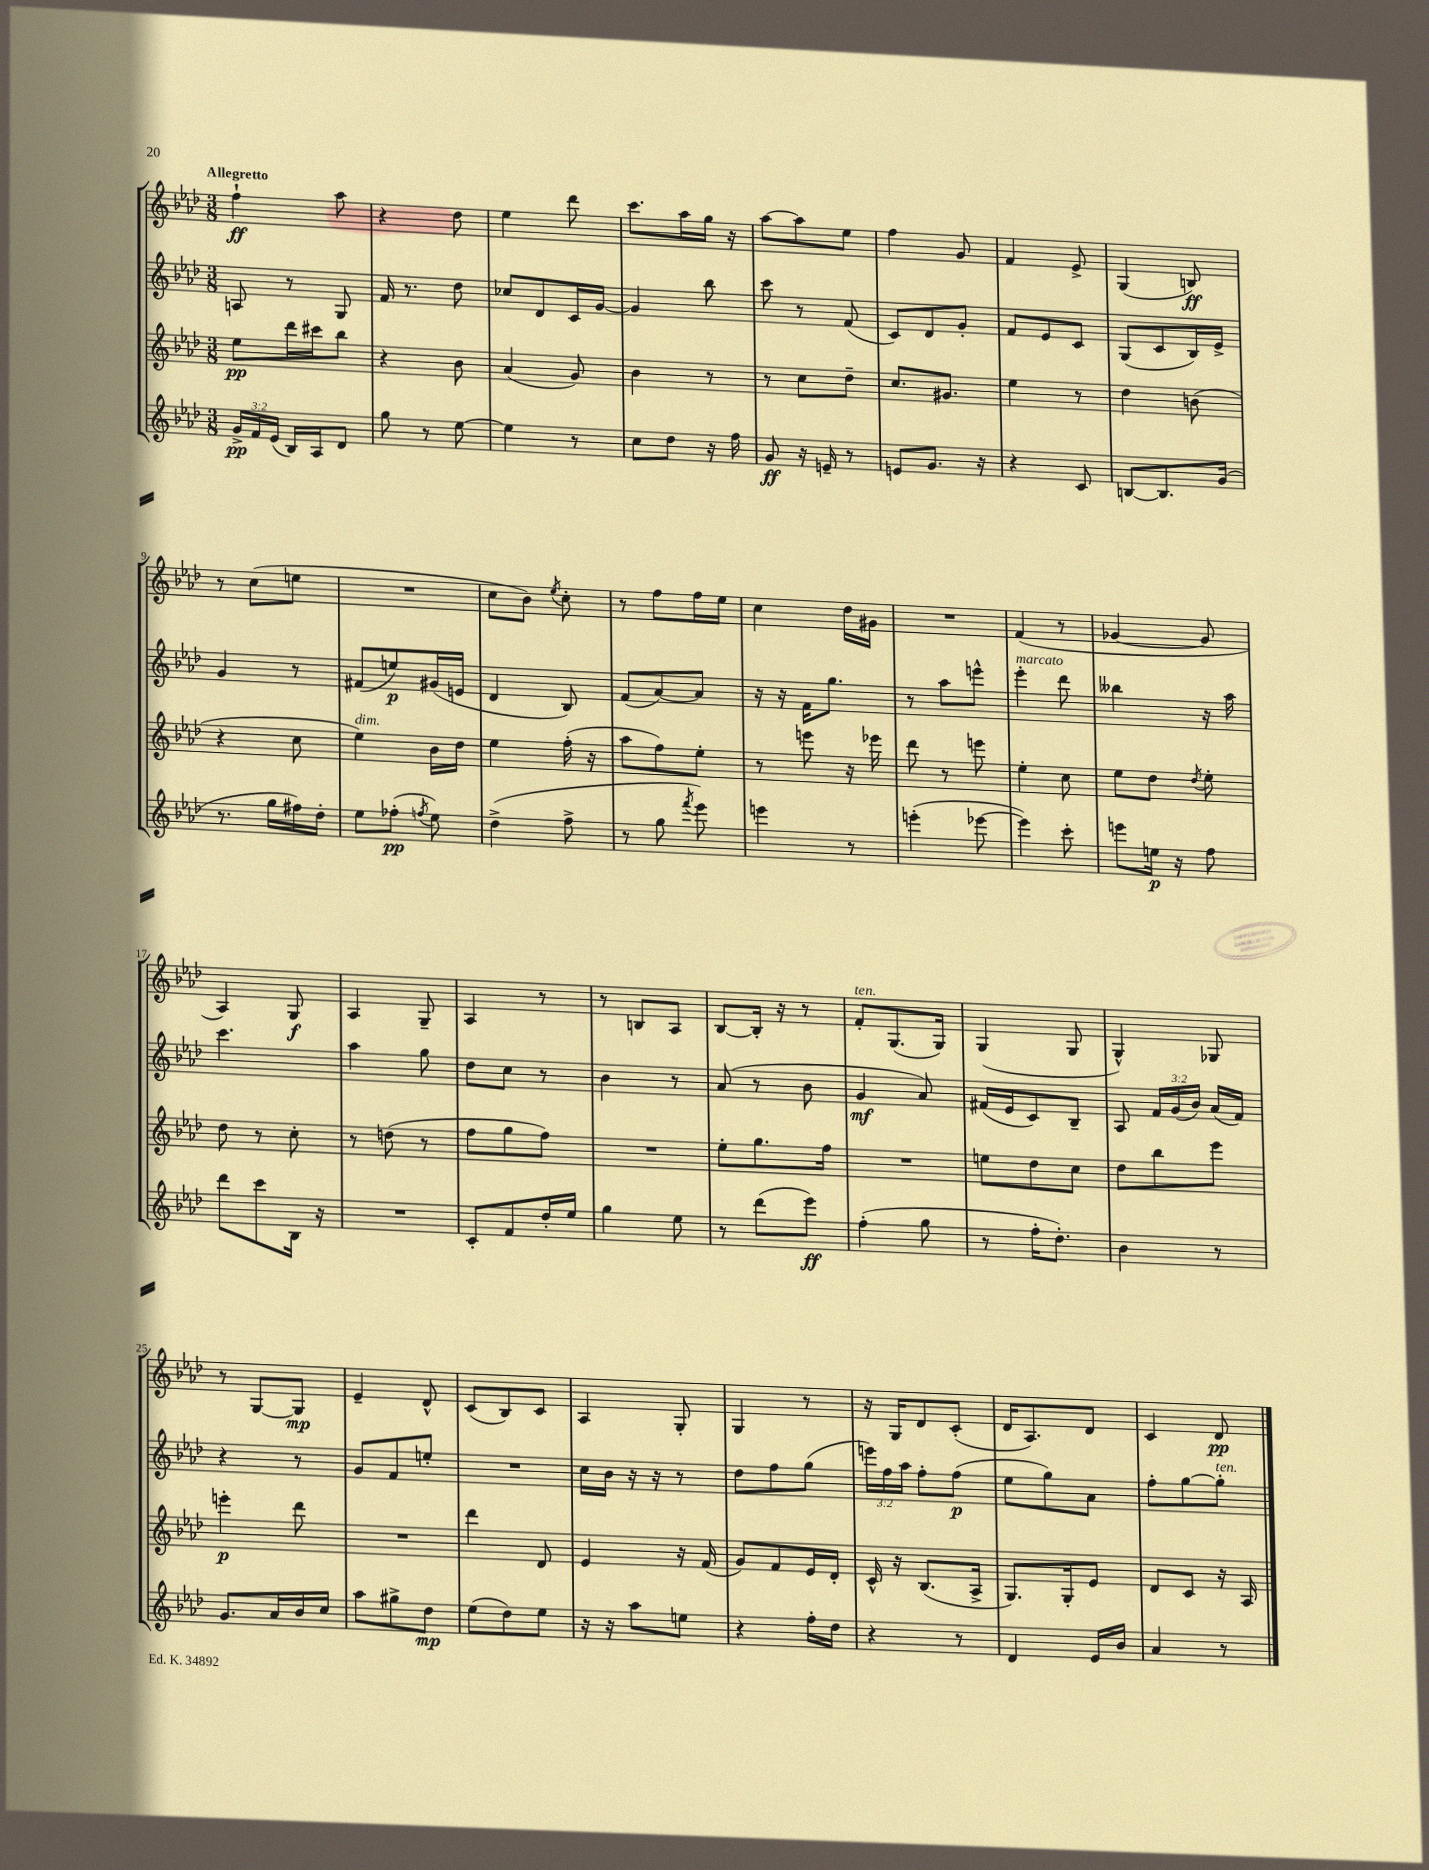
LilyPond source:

<<
\new StaffGroup <<
\new Staff = "s0" {
    \clef treble \key aes \major \numericTimeSignature \time 3/8 \tempo "Allegretto"
    \autoBeamOff f''4-!\ff aes''8 |
    r4 des''8 |
    ees''4 des'''8 |
    c'''8.[ aes''16 g''16] r16 |
    aes''8[~ aes''8 ees''8] |
    f''4 g'8 |
    f'4 ees'8-> |
    g4( b8\ff) |
    r8 c''8[( e''8] |
    R4. |
    c''8[ bes'8]) \acciaccatura { ees''8 } c''8-. |
    r8 f''8[ f''16 ees''16] |
    c''4 des''16[ gis'16] |
    R4. |
    f'4( r8 |
    ges'4~ ges'8 |
    aes4) g8\f |
    aes4 g8-- |
    aes4 r8 |
    r8 b8[ aes8] |
    bes8[~ bes16]-. r16 r8 |
    f'8[-.^\markup { \italic "ten." } g8.( g16]) |
    g4( g8 |
    g4-^) ges8 |
    r8 g8[~ g8]\mp |
    ees'4-- des'8-^ |
    c'8[( bes8) c'8] |
    aes4 g8-. |
    g4 r8 |
    r16 g16[ des'8 c'8]-.( |
    des'16[ aes8.) des'8] |
    c'4 des'8\pp \bar "|." |
}
\new Staff = "s1" {
    \clef treble \key aes \major \numericTimeSignature \time 3/8 \override Staff.TupletNumber.text = #tuplet-number::calc-fraction-text
    \autoBeamOff a8 r8 g8 |
    f'16 r8. des''8 |
    ces''8[ des'8 c'16 g'16]~ |
    g'4 bes''8 |
    c'''8 r8 f'8( |
    c'8[) des'8 g'8]-. |
    f'8[ ees'8 c'8] |
    g8[( c'8 bes16) ees'16]-> |
    g'4 r8 |
    fis'8[( e''8\p) gis'16( e'16] |
    des'4 bes8) |
    f'8[( aes'8~) aes'8] |
    r16 r16 f'16[ g''8.] |
    r8 aes''8[ e'''8]-^ |
    ees'''4-.^\markup { \italic "marcato" } des'''8 |
    beses''4 r16 aes''16 |
    c'''4. |
    aes''4 g''8 |
    des''8[ c''8] r8 |
    bes'4 r8 |
    aes'8( r8 bes'8 |
    g'4\mf aes'8) |
    fis'16[( ees'16 c'8) bes8]-- |
    aes8 \tuplet 3/2 { f'16[ g'16( bes'16]) } aes'16[( f'16]) |
    r4 r8 |
    g'8[ f'8 e''8]-. |
    R4. |
    c''16[ bes'16] r16 r16 r8 |
    des''8[ f''8 g''8]( |
    \tuplet 3/2 { e'''16[) f''16 aes''16] } f''8[-. f''8]\p( |
    ees''8[ g''8) aes'8] |
    f''8[-. g''8~ g''8]-.^\markup { \italic "ten." } \bar "|." |
}
\new Staff = "s2" {
    \clef treble \key aes \major \numericTimeSignature \time 3/8
    \autoBeamOff ees''8[\pp des'''16 cis'''16 bes''8] |
    r4 bes'8 |
    aes'4( g'8) |
    bes'4 r8 |
    r8 c''8[ des''8]-- |
    c''8.[ gis'8.] |
    ees''4 r8 |
    des''4 b'8( |
    r4 c''8 |
    ees''4^\markup { \italic "dim." }) bes'16[ des''16] |
    ees''4 f''16-.( r16 |
    aes''8[ f''8) ees''8]-. |
    r8 e'''8 r16 ees'''16 |
    des'''8 r8 e'''8 |
    ees''4-. c''8 |
    ees''8[ des''8] \acciaccatura { des''8 } ees''8-. |
    des''8 r8 c''8-. |
    r8 d''8( r8 |
    f''8[ g''8 f''8]) |
    R4. |
    ees''8[-. g''8. f''16] |
    R4. |
    e''8[ des''8 c''8] |
    des''8[ bes''8 ees'''8] |
    e'''4-.\p des'''8 |
    R4. |
    des'''4 des'8 |
    ees'4 r16 f'16( |
    g'8[) f'8 ees'16 des'16]-. |
    c'16-^ r16 bes8.[( aes16]-> |
    g8.[) g16-. ees'8] |
    des'8[ c'8] r16 aes16 \bar "|." |
}
\new Staff = "s3" {
    \clef treble \key aes \major \numericTimeSignature \time 3/8 \override Staff.TupletNumber.text = #tuplet-number::calc-fraction-text
    \autoBeamOff \tuplet 3/2 { g'16[->\pp f'16 ees'16]( } bes16[) aes16 des'8] |
    g''8 r8 ees''8~ |
    ees''4 r8 |
    c''8[ des''8] r16 f''16 |
    g'8\ff r16 e'16-- r8 |
    e'8[ g'8.] r16 |
    r4 c'8 |
    b8[~ b8. g'16]( |
    r8. g''16[ fis''16) des''16]-. |
    ees''8[ fes''8]-.\pp( \acciaccatura { f''8 } ees''8) |
    des''4->( f''8-> |
    r8 g''8 \acciaccatura { f'''8 } ees'''8) |
    e'''4 r8 |
    e'''4-.( ees'''8~ |
    ees'''4) c'''8-. |
    e'''8[ e''16]\p r16 f''8 |
    des'''8[ c'''8 bes16] r16 |
    R4. |
    c'8[-. f'8 des''16-. ees''16] |
    g''4 ees''8 |
    r8 des'''8[( ees'''8]\ff) |
    f''4-.( g''8 |
    r8 f''16[-. des''8.]-.) |
    bes'4 r8 |
    g'8.[ aes'16 bes'16 c''16] |
    aes''8[ gis''8-> des''8]\mp |
    ees''8[( des''8) ees''8] |
    r16 r16 aes''8[ e''8] |
    r4 f''16[-. des''16] |
    r4 r8 |
    des'4 ees'16[ bes'16] |
    aes'4 r8 \bar "|." |
}
>>
>>
